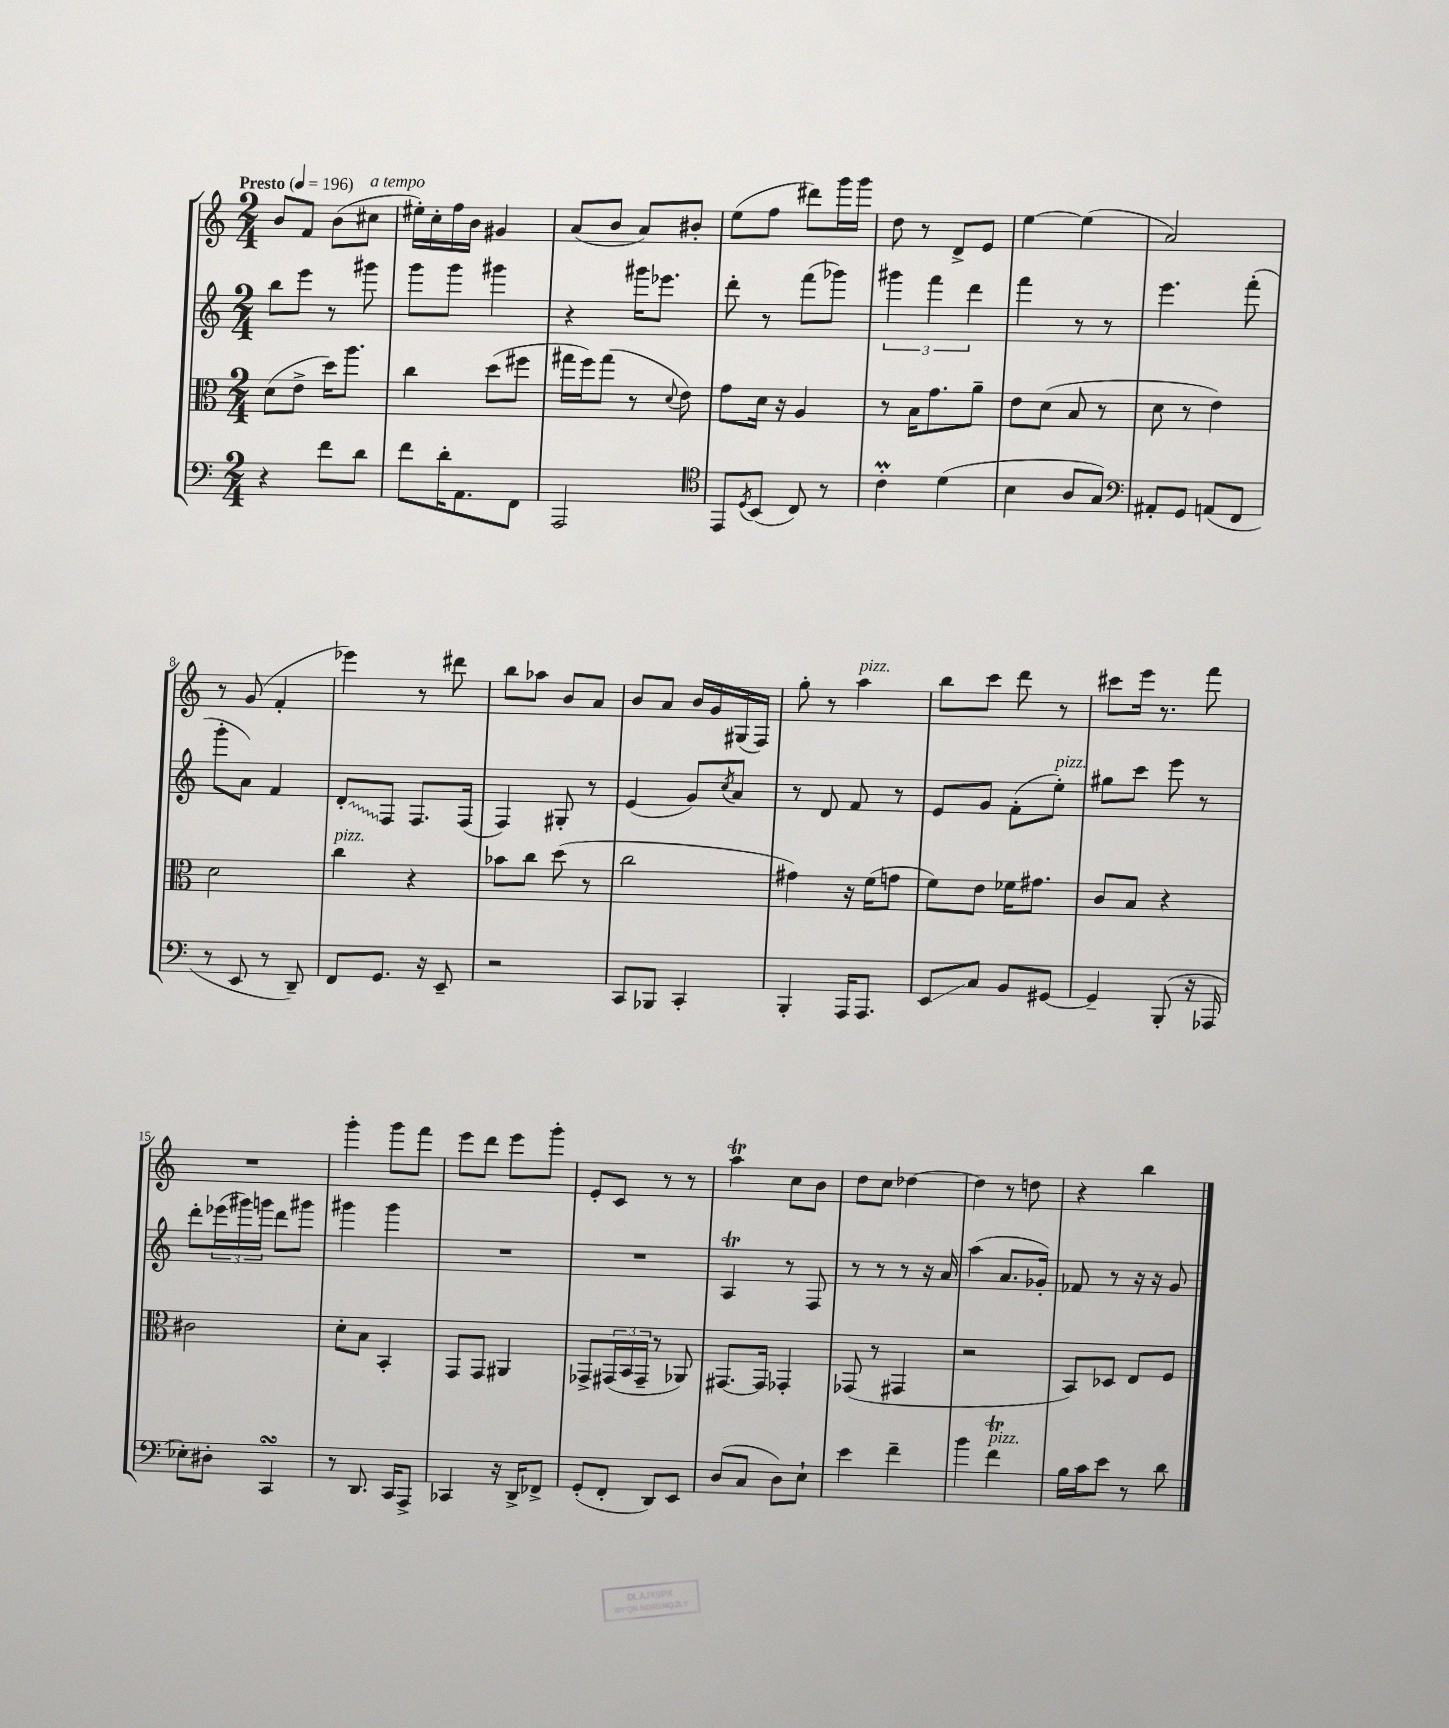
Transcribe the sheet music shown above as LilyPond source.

<<
\new StaffGroup <<
\new Staff = "s0" {
    \clef treble \key c \major \numericTimeSignature \time 2/4 \tempo "Presto" 4 = 196
    b'8 f'8 b'8( cis''8^\markup { \italic "a tempo" } |
    eis''16-.) c''16-. f''16 b'16 gis'4 |
    a'8( b'8 a'8) bis'8-. |
    e''8( f''8 dis'''8) g'''16 g'''16 |
    d''8 r8 d'8-> e'8 |
    e''4~ e''4( |
    a'2) |
    r8 g'8( f'4-. |
    ees'''4) r8 dis'''8 |
    b''8 aes''8 b'8 a'8 |
    b'8 a'8 b'16 g'16 gis16( f16) |
    g''8-. r8 a''4^\markup { \italic "pizz." } |
    b''8 c'''8 d'''8 r8 |
    cis'''8 e'''16 r8. f'''8 |
    R2 |
    g'''4-. g'''8 f'''8 |
    e'''8 d'''8 e'''8 g'''8-. |
    e'8-. c'8 r8 r8 |
    a''4\trill c''8 b'8 |
    d''8 c''8 des''4~ |
    des''4 r8 d''8 |
    r4 b''4 \bar "|." |
}
\new Staff = "s1" {
    \clef treble \key c \major \numericTimeSignature \time 2/4
    b''8 e'''8 r8 gis'''8 |
    g'''8 g'''8 gis'''4 |
    r4 gis'''16 ees'''8. |
    d'''8-. r8 f'''8( ges'''8) |
    \tuplet 3/2 { gis'''4 f'''4 d'''4 } |
    f'''4 r8 r8 |
    e'''4. f'''8-.( |
    g'''8-. a'8) f'4 |
    \once \override Glissando.style = #'zigzag d'8-.\glissando f8 f8. f16( |
    f4) gis8-. r8 |
    e'4( g'8) \acciaccatura { c''8 } a'8 |
    r8 d'8 f'8 r8 |
    e'8 g'8 f'8-.( e''8-.^\markup { \italic "pizz." }) |
    gis''8 c'''8 e'''8 r8 |
    d'''8-. \tuplet 3/2 { ees'''16( gis'''16) g'''16 } d'''8 gis'''8 |
    gis'''4 gis'''4 |
    R2 |
    R2 |
    a4\trill r8 f8 |
    r8 r8 r8 r16 a'16 |
    a''4( a'8. ges'16-.) |
    fes'8 r8 r16 r16 g'8 \bar "|." |
}
\new Staff = "s2" {
    \clef alto \key c \major \numericTimeSignature \time 2/4
    d'8( e'8-> d''16) a''8. |
    c''4 d''8( fis''8 |
    gis''16 f''16) gis''8( r8 \appoggiatura { d'8 } e'8) |
    g'8 d'16 r16 a4 |
    r8 b16 g'8. a'8-- |
    e'8 d'8( b8 r8 |
    d'8 r8 e'4) |
    d'2 |
    c''4^\markup { \italic "pizz." } r4 |
    bes'8 c''8 d''8( r8 |
    c''2 |
    gis'4) r16 f'16( g'8 |
    f'8) e'8 fes'16 gis'8. |
    c'8 b8 r4 |
    cis'2 |
    d'8-. b8 b,4-. |
    g,8 g,8 ais,4 |
    ges,8-> \tuplet 3/2 { gis,16( b,16 gis,16-- } r8 aes,8) |
    gis,8.~ gis,16 ges,4-. |
    ges,8( r8 gis,4 |
    r2 |
    b,8) des8 e8 f8 \bar "|." |
}
\new Staff = "s3" {
    \clef bass \key c \major \numericTimeSignature \time 2/4
    r4 f'8 d'8 |
    f'8 d'16-. a,8. f,8 |
    a,,2 |
    \clef tenor e,8 \acciaccatura { d8 } b,8( c8) r8 |
    c'4-.\prall d'4( |
    b4 a8 g8) |
    \clef bass ais,8-. g,8 a,8( f,8 |
    r8 e,8 r8 d,8--) |
    f,8 g,8. r16 e,8-- |
    r2 |
    c,8 bes,,8 c,4-. |
    b,,4-. a,,16 a,,8. |
    e,8\glissando c8 b,8 gis,8~ |
    gis,4-- b,,8-.( r16 aes,,16 |
    ees8-.) dis8-. c,4\turn |
    r8 d,8. c,16 a,,8-> |
    ces,4 r16 d,16-> fes,8-> |
    g,8-.( f,8-. d,8) e,8 |
    d8( c8 d8) e8-! |
    e'4 f'4-- |
    b'4 f'4\trill^\markup { \italic "pizz." } |
    b16 c'16 e'8 r8 d'8 \bar "|." |
}
>>
>>
